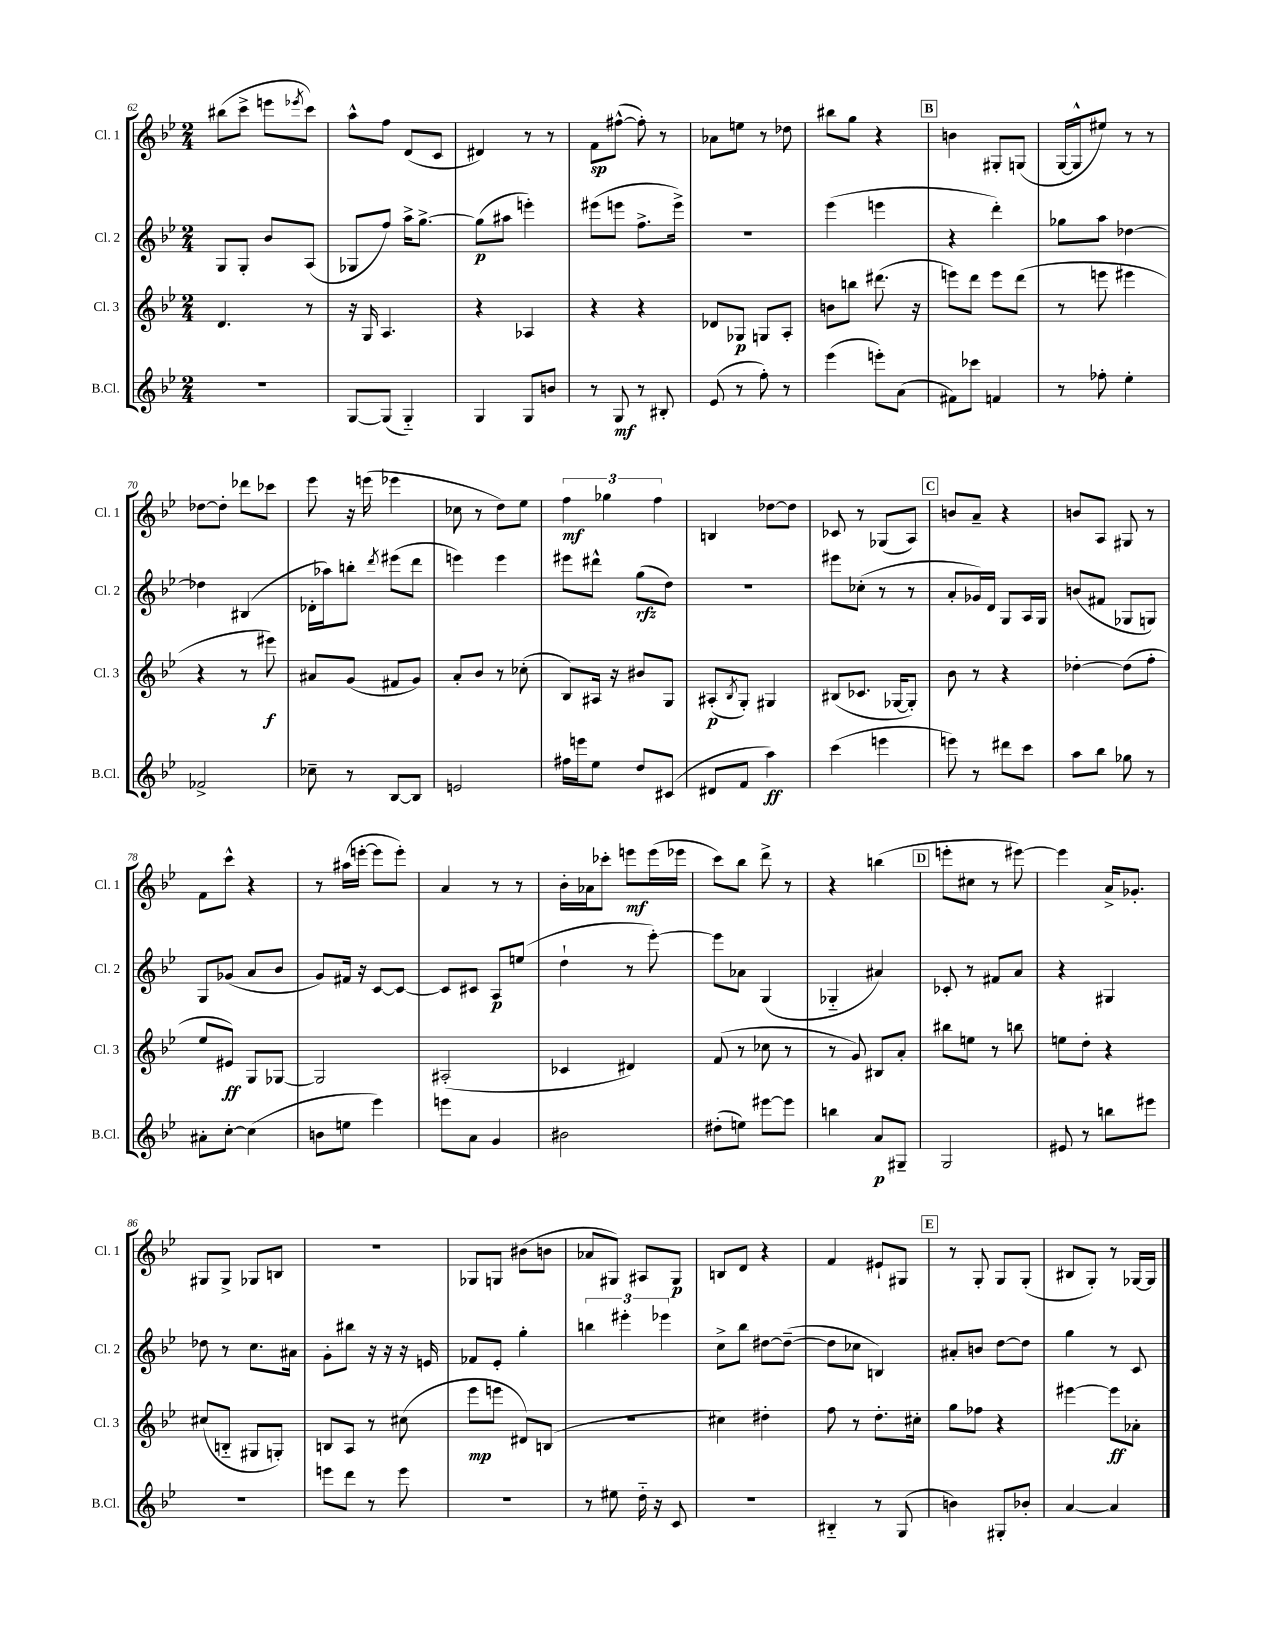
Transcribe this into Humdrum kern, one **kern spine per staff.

**kern	**dynam	**kern	**dynam	**kern	**dynam	**kern	**dynam
*part4	*part4	*part3	*part3	*part2	*part2	*part1	*part1
*staff4	*staff4	*staff3	*staff3	*staff2	*staff2	*staff1	*staff1
*I"B.Cl.	*	*I"Cl. 3	*	*I"Cl. 2	*	*I"Cl. 1	*
*I'B.Cl.	*	*I'Cl. 3	*	*I'Cl. 2	*	*I'Cl. 1	*
*clefG2	*	*clefG2	*	*clefG2	*	*clefG2	*
*k[b-e-]	*	*k[b-e-]	*	*k[b-e-]	*	*k[b-e-]	*
*M2/4	*	*M2/4	*	*M2/4	*	*M2/4	*
=62	=62	=62	=62	=62	=62	=62	=62
2r	.	4.d/	.	8G/L	.	(8bb#X\L	.
.	.	.	.	8G'/J	.	8ccc^\J	.
.	.	.	.	8b-/L	.	8eeen\L	.
.	.	.	.	.	.	8qeee-X/	.
.	.	8r	.	(8A/J	.	8ccc\J)	.
=63	=63	=63	=63	=63	=63	=63	=63
[8G/L	.	16r	.	8G-X/L	.	8aa^^\L	.
.	.	16G/	.	.	.	.	.
(8G/J]	.	4.A/	.	8ff/J)	.	8ff\J	.
4G/)	.	.	.	16aa^\KL	.	(8d/L	.
.	.	.	.	[8.gg^\J	.	.	.
.	.	.	.	.	.	8c/J	.
=64	=64	=64	=64	=64	=64	=64	=64
4G/	.	4r	.	(8gg\L]	p	4d#X/)	.
.	.	.	.	8aa#X\J	.	.	.
8G/L	.	4A-X/	.	4eeen'\)	.	8r	.
8bn/J	.	.	.	.	.	8r	.
=65	=65	=65	=65	=65	=65	=65	=65
8r	.	4r	.	(8eee#X\L	.	8f\L	sp
8G/	mf	.	.	8eeen\J	.	([8ff#X^^\J	.
8r	.	4r	.	8.ff^\L	.	8ff#'\])	.
8B#X'/	.	.	.	.	.	8r	.
.	.	.	.	16eee^\Jk)	.	.	.
=66	=66	=66	=66	=66	=66	=66	=66
(8e-/	.	8d-X/L	.	2r	.	8a-X\L	.
8r	.	8G-X/J	p	.	.	8een\J	.
8ff'\)	.	8Gn/L	.	.	.	8r	.
8r	.	8A'/J	.	.	.	8dd-X\	.
=67	=67	=67	=67	=67	=67	=67	=67
(4eee-\	.	8bn\L	.	(4eee-\	.	8bb#X\L	.
.	.	8bbn\J	.	.	.	8gg\J	.
8eeen'\L)	.	(8.ddd#X\	.	4eeen\	.	4r	.
(8a\J	.	.	.	.	.	.	.
.	.	16r	.	.	.	.	.
!!LO:REH:place=s1:t=B
=68	=68	=68	=68	=68	=68	=68	=68
8f#X\L)	.	8eeen\L)	.	4r	.	4bn\	.
8ccc-X\J	.	8ddd\J	.	.	.	.	.
4fn/	.	8eee\L	.	4ddd'\)	.	8G#X'/L	.
.	.	(8ddd\J	.	.	.	(8Gn/J	.
=69	=69	=69	=69	=69	=69	=69	=69
8r	.	8r	.	8gg-X\L	.	[16G/LL	.
.	.	.	.	.	.	16G^^/J]	.
8ff-X'\	.	8eeen\	.	8aa\J	.	8ee#X/J)	.
4ee-'\	.	4eee#X\	.	[4dd-X\	.	8r	.
.	.	.	.	.	.	8r	.
!!LO:LB:g=z
=70	=70	=70	=70	=70	=70	=70	=70
2f-X^/	.	4r	.	4dd-X\]	.	[8dd-X\L	.
.	.	.	.	.	.	8dd-'\J]	.
.	.	8r	.	(4B#X/	.	8ddd-X\L	.
.	.	8eee#X\)	f	.	.	8ccc-X\J	.
=71	=71	=71	=71	=71	=71	=71	=71
8cc-X~\	.	8a#X/L	.	16d-X'\LL	.	8eee-\	.
.	.	.	.	16aa-X\J)	.	.	.
8r	.	(8g/J	.	8bbn'\J	.	16r	.
.	.	.	.	.	.	(16eeen\	.
.	.	.	.	8qddd/	.	.	.
[8B-/L	.	8f#X/L	.	(8eee#X\L	.	4eee-X\	.
8B-/J]	.	8g/J)	.	8ddd\J	.	.	.
=72	=72	=72	=72	=72	=72	=72	=72
2en/	.	8a'/L	.	4eeen\)	.	8cc-X\	.
.	.	8b-/J	.	.	.	8r	.
.	.	8r	.	4eee\	.	8dd\L)	.
.	.	(8cc-X'\	.	.	.	8ee-\J	.
=73	=73	=73	=73	=73	=73	=73	=73
16ff#X\LL	.	8B-/L)	.	8eee#X\L	.	6ff\	mf
16eeen\J	.	.	.	.	.	.	.
8ee-\J	.	16A#X/Jk	.	8ddd#X^^\J	.	.	.
.	.	.	.	.	.	6gg-X\	.
.	.	16r	.	.	.	.	.
8dd/L	.	8b#X/L	.	(8gg\L	rfz	.	.
.	.	.	.	.	.	6ff\	.
(8c#X/J	.	8G/J	.	8dd\J)	.	.	.
=74	=74	=74	=74	=74	=74	=74	=74
8d#X/L	.	(8A#X'/L	p	2r	.	4Bn/	.
.	.	8qB-/	.	.	.	.	.
8f/J	.	8G'/J)	.	.	.	.	.
4aa\)	ff	4G#X/	.	.	.	[8dd-X\L	.
.	.	.	.	.	.	8dd-\J]	.
=75	=75	=75	=75	=75	=75	=75	=75
(4ccc\	.	(8B#X/L	.	8eee#X\L	.	8c-X/	.
.	.	8.c-X/J	.	(8cc-X'\J	.	8r	.
4eeen\	.	.	.	8r	.	(8G-X/L	.
.	.	[16G-X/KL	.	.	.	.	.
.	.	8G-'/J])	.	8r	.	8A/J)	.
!!LO:REH:place=s1:t=C
=76	=76	=76	=76	=76	=76	=76	=76
8eeen\)	.	8b-\	.	8a'/L	.	8bn/L	.
8r	.	8r	.	16g-X/L)	.	8a~/J	.
.	.	.	.	16d/JJ	.	.	.
8ddd#X\L	.	4r	.	8G/L	.	4r	.
8ccc\J	.	.	.	16A/L	.	.	.
.	.	.	.	16G/JJ	.	.	.
=77	=77	=77	=77	=77	=77	=77	=77
8aa\L	.	[4dd-X'\	.	(8bn/L	.	8bn/L	.
8bb-\J	.	.	.	8f#X/J	.	8A/J	.
8gg-X\	.	(8dd-\L]	.	8G-X/L	.	8G#X/	.
8r	.	8ff'\J	.	8Gn/J)	.	8r	.
!!LO:LB:g=z
=78	=78	=78	=78	=78	=78	=78	=78
8a#X'\L	.	8ee-/L	.	8G/L	.	8f\L	.
[8cc'\J	.	8e#X/J)	ff	(8g-X/J	.	8ccc^^\J	.
(4cc\]	.	8G/L	.	8a/L	.	4r	.
.	.	[8G-X/J	.	8b-/J	.	.	.
=79	=79	=79	=79	=79	=79	=79	=79
8bn\L	.	2G-/]	.	8g/L)	.	8r	.
8een\J	.	.	.	16f#X/Jk	.	(16aa#X\LL	.
.	.	.	.	16r	.	[16eeen'\JJ	.
4eee-\)	.	.	.	[8c/L	.	8eee\L]	.
.	.	.	.	8c/J_	.	8eee'\J)	.
=80	=80	=80	=80	=80	=80	=80	=80
8eeen\L	.	(2A#X'/	.	8c/L]	.	4a/	.
8a\J	.	.	.	8c#X/J	.	.	.
4g/	.	.	.	8A/L	p	8r	.
.	.	.	.	(8een/J	.	8r	.
=81	=81	=81	=81	=81	=81	=81	=81
2b#X\	.	4c-X/	.	4dd`\	.	16b-'\LL	.
.	.	.	.	.	.	16a-X\J	.
.	.	.	.	.	.	8ccc-X'\J	.
.	.	4d#X/)	.	8r	.	8eeen\L	mf
.	.	.	.	[8eee-'\)	.	(16eee\L	.
.	.	.	.	.	.	16eee-X\JJ	.
=82	=82	=82	=82	=82	=82	=82	=82
(8dd#X'\L	.	(8f/	.	8eee-\L]	.	8ccc\L)	.
8een\J)	.	8r	.	8a-X\J	.	8bb-\J	.
[8eee#X\L	.	8cc-X\	.	(4G/	.	8ddd^\	.
8eee#\J]	.	8r	.	.	.	8r	.
=83	=83	=83	=83	=83	=83	=83	=83
4bbn\	.	8r	.	4G-X/	.	4r	.
.	.	8g/)	.	.	.	.	.
8a/L	p	8B#X/L	.	4a#X/)	.	(4bbn\	.
8G#X~/J	.	8a'/J	.	.	.	.	.
!!LO:REH:place=s1:t=D
=84	=84	=84	=84	=84	=84	=84	=84
2G/	.	8bb#X\L	.	8c-X'/	.	8eeen'\L	.
.	.	8een\J	.	8r	.	8cc#X\J	.
.	.	8r	.	8f#X/L	.	8r	.
.	.	8bbn\	.	8a/J	.	[8eee#X\)	.
=85	=85	=85	=85	=85	=85	=85	=85
8e#X/	.	8een\L	.	4r	.	4eee#\]	.
8r	.	8dd'\J	.	.	.	.	.
8bbn\L	.	4r	.	4G#X/	.	16a^/KL	.
.	.	.	.	.	.	8.g-X'/J	.
8eee#X\J	.	.	.	.	.	.	.
!!LO:LB:g=z
=86	=86	=86	=86	=86	=86	=86	=86
2r	.	(8cc#X/L	.	8dd-X\	.	8G#X/L	.
.	.	8Bn/J	.	8r	.	8G#^/J	.
.	.	8G#X/L	.	8.cc\L	.	8G-X/L	.
.	.	8Gn'/J)	.	.	.	8Bn/J	.
.	.	.	.	16a#X\Jk	.	.	.
=87	=87	=87	=87	=87	=87	=87	=87
8eeen\L	.	8Bn/L	.	8g'\L	.	2r	.
8ddd\J	.	8A/J	.	8bb#X\J	.	.	.
8r	.	8r	.	16r	.	.	.
.	.	.	.	16r	.	.	.
8eee\	.	(8cc#X\	.	16r	.	.	.
.	.	.	.	16en/	.	.	.
=88	=88	=88	=88	=88	=88	=88	=88
2r	.	8eee-\L	mp	8f-X/L	.	8G-X/L	.
.	.	8eeen\J	.	8e-'/J	.	8Gn/J	.
.	.	8d#X/L)	.	4gg'\	.	(8b#X\L	.
.	.	(8Bn/J	.	.	.	8bn\J	.
=89	=89	=89	=89	=89	=89	=89	=89
8r	.	2r	.	6bbn\	.	8a-X/L	.
8ee#X\	.	.	.	.	.	8G#X/J)	.
.	.	.	.	6eee#X'\	.	.	.
16dd\	.	.	.	.	.	8A#X/L	.
16r	.	.	.	.	.	.	.
.	.	.	.	6eee-X\	.	.	.
8c/	.	.	.	.	.	8G#/J	p
=90	=90	=90	=90	=90	=90	=90	=90
2r	.	4cc#X\)	.	8cc^\L	.	8Bn/L	.
.	.	.	.	8bb-\J	.	8d/J	.
.	.	4dd#X'\	.	[8dd#X\L	.	4r	.
.	.	.	.	(8dd#~\J_	.	.	.
=91	=91	=91	=91	=91	=91	=91	=91
4B#X/	.	8ff\	.	8dd#\L]	.	4f/	.
.	.	8r	.	8cc-X\J	.	.	.
8r	.	8.dd'\L	.	4Bn/)	.	8e#X`/L	.
(8G/	.	.	.	.	.	8G#X/J	.
.	.	16cc#X'\Jk	.	.	.	.	.
!!LO:REH:place=s1:t=E
=92	=92	=92	=92	=92	=92	=92	=92
4bn\)	.	8gg\L	.	8a#X'/L	.	8r	.
.	.	8ff-X\J	.	8bn/J	.	8G'/	.
8G#X'/L	.	4r	.	[8dd\L	.	8G/L	.
8b-X'/J	.	.	.	8dd\J]	.	(8G'/J	.
=93	=93	=93	=93	=93	=93	=93	=93
[4a/	.	[4eee#X\	.	4gg\	.	8B#X/L	.
.	.	.	.	.	.	8G'/J)	.
4a/]	.	8eee#\L]	ff	8r	.	8r	.
.	.	8a-X'\J	.	8c/	.	[16G-X/LL	.
.	.	.	.	.	.	16G-/JJ]	.
==	==	==	==	==	==	==	==
*-	*-	*-	*-	*-	*-	*-	*-
